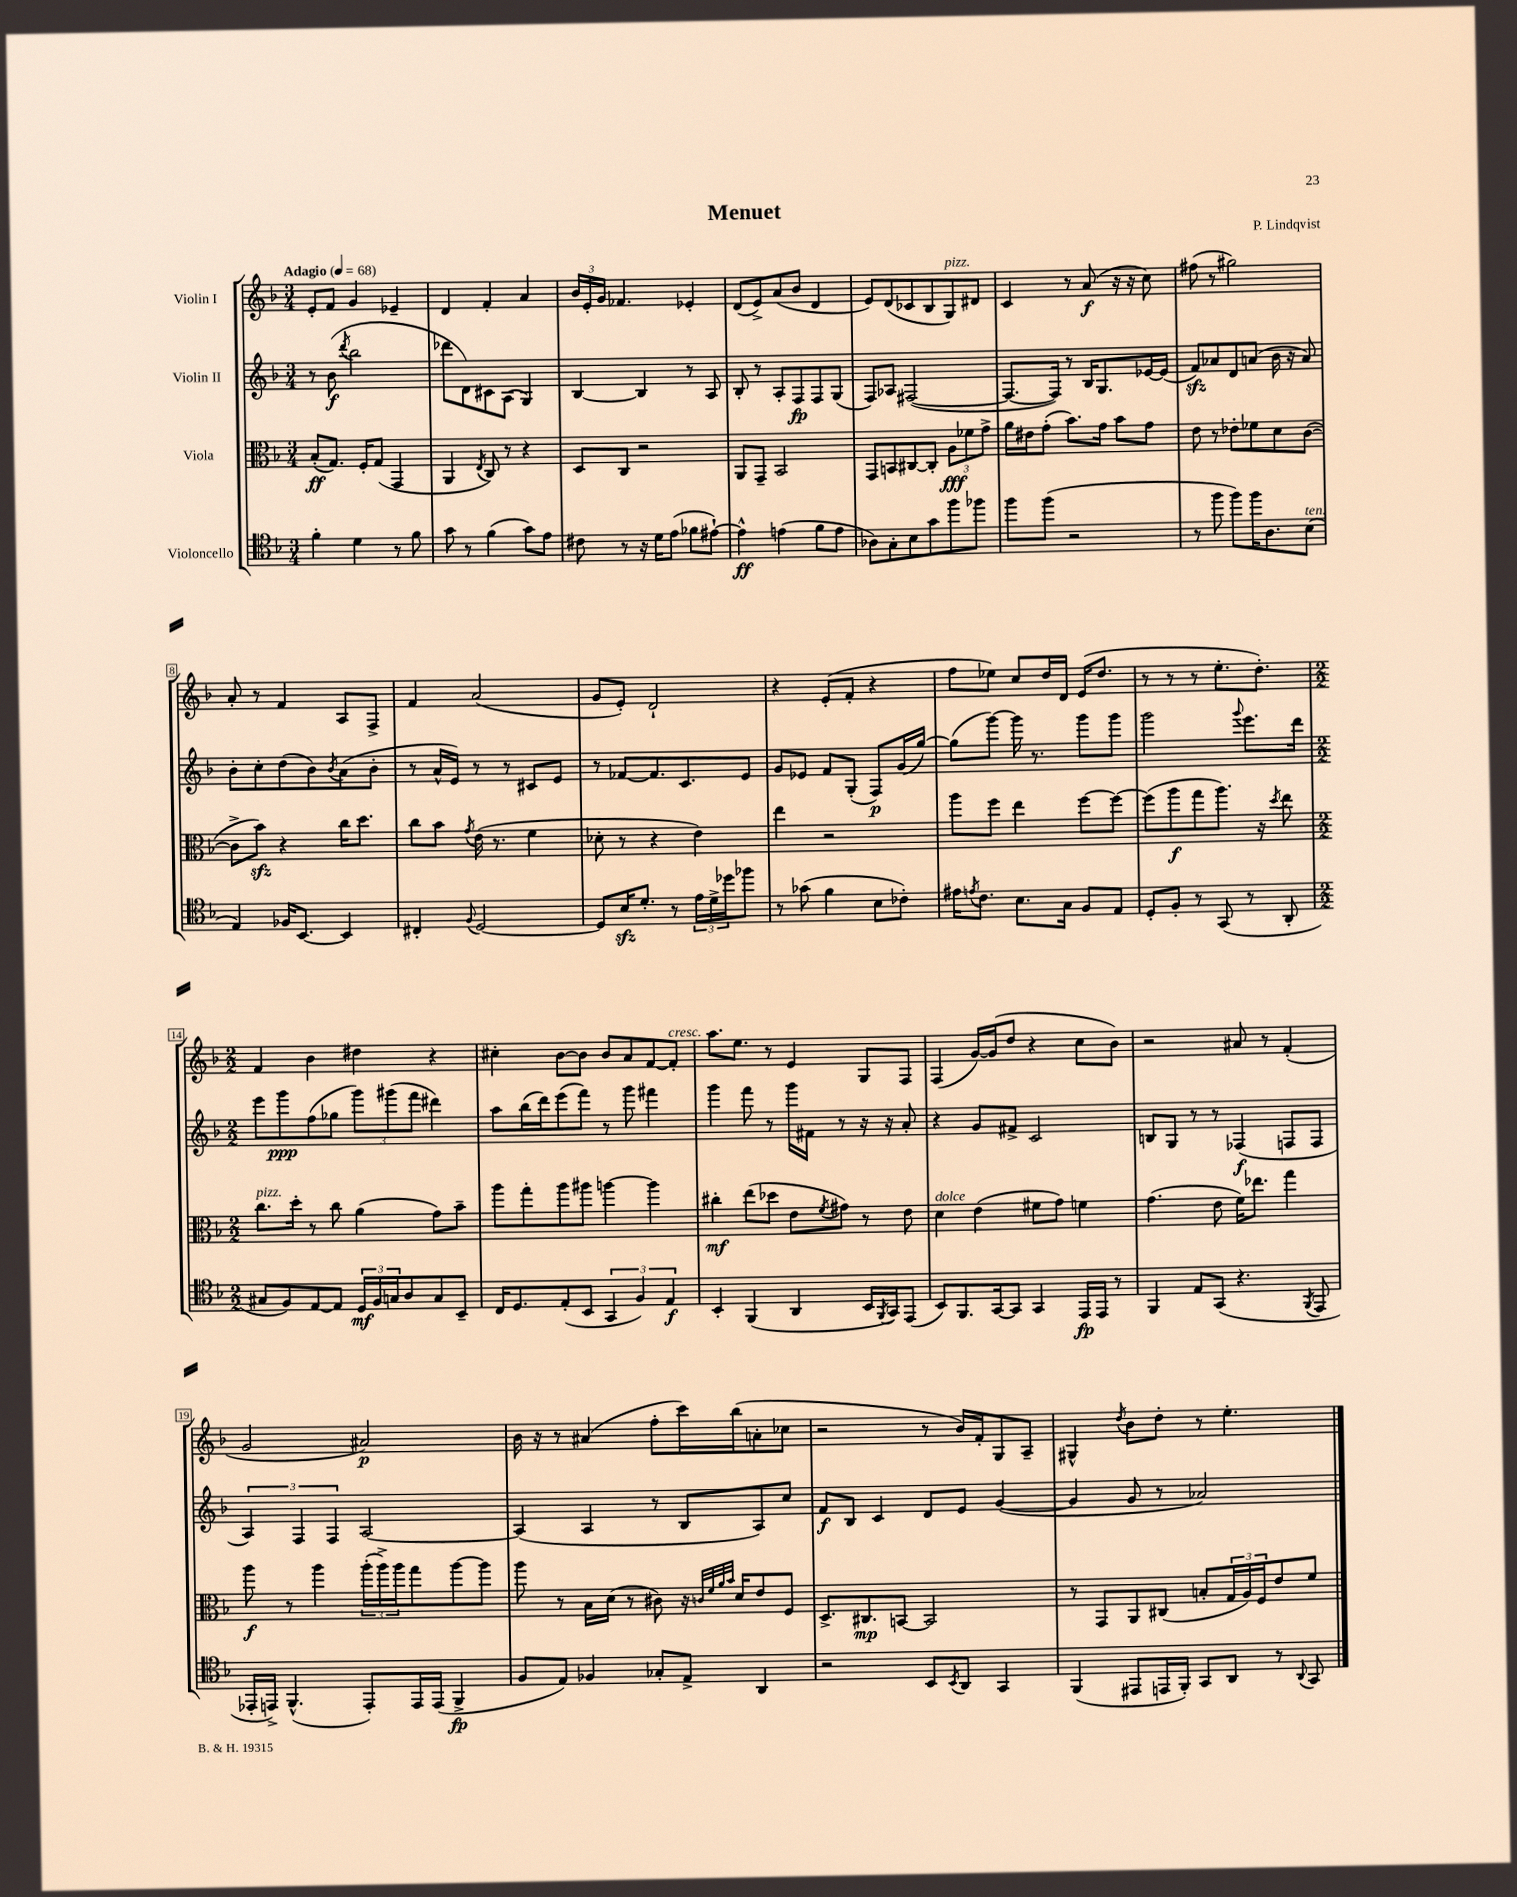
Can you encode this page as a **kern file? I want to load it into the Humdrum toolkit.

**kern	**kern	**kern	**kern
*staff4	*staff3	*staff2	*staff1
*clefC4	*clefC3	*clefG2	*clefG2
*k[b-]	*k[b-]	*k[b-]	*k[b-]
*M3/4	*M3/4	*M3/4	*M3/4
*MM68	*MM68	*MM68	*MM68
4f'	(8B-'	8r	8e'
.	8.G)	(8b-	8f
.	.	8qddd	.
4d	.	2bb-	4g
.	16F'	.	.
.	(8G	.	.
8r	4GG	.	4e-~
8f	.	.	.
=	=	=	=
8g	4AA	8ddd-	4d
8r	.	8d)	.
.	8qE	.	.
(4f	8C)	8c#	4f'
.	8r	(8A	.
8g)	4r	4G)	4a
8e	.	.	.
=	=	=	=
8c#	8D	[4B-	24b-
.	.	.	24e'
.	.	.	24g
8r	8C	.	4.f-
16r	2r	4B-]	.
16d	.	.	.
(8e	.	.	.
8f-	.	8r	4e-'
[8e#`)	.	8A	.
=	=	=	=
4e#^^]	8AA	8B-'	(8d
.	8GG~	8r	8e^)
(4e	2BB-	8A'	(8a
.	.	8F	8b-
8f	.	8F	4d
8e	.	(8G	.
=	=	=	=
8A-)	8GG	8F)	8e)
8G'	8BB	8A-	(8d
8B-	[8C#	([2F#	8c-
8g	8C#']	.	8B-
8ff	12A	.	8G)
.	12f-	.	.
8ff-	.	.	8d#
.	12g^	.	.
=	=	=	=
8ff	16a	8.F#_	4c
.	16e#	.	.
(8ff	(8g'	.	.
.	.	16F#])	.
2r	8.b-)	8r	8r
.	.	16B-	(8a
.	16g	8.G	.
.	8b-	.	16r
.	.	.	16r
.	8g	[16e-	8cc)
.	.	(16e-]	.
=	=	=	=
8r	8e	8f)	(8ff#
8ff	8r	8a-	8r
8ff)	8e-'	8d	2gg#)
16ff	8f-	(8a	.
8.A	.	.	.
.	8d	16b-	.
.	.	16r	.
(8B-	([8c	8a)	.
=	=	=	=
4E)	8c^]	8b-'	8a'
.	8b-)	8cc'	8r
16F-	4r	(8dd	4f
[8.BB-	.	.	.
.	.	8b-)	.
.	.	8qb-	.
4BB-]	16cc	(8a	8A
.	8.dd	.	.
.	.	8b-'	8F^
=	=	=	=
4C#'	8cc	8r	4f
.	8b-	16a^^	.
.	.	16e)	.
8qqF	8qg	.	.
[2D	(16e	8r	(2a
.	8.r	.	.
.	.	8r	.
.	4f	8c#	.
.	.	8e	.
=	=	=	=
8D]	8d-'	8r	8g
16B-	8r	[8f-	8e')
8.d'	.	.	.
.	4r	8.f-]	2d`
8r	.	.	.
.	.	8.c	.
24e	4e)	.	.
24d^	.	.	.
24dd-	.	.	.
8ff-	.	8e	.
=	=	=	=
8r	4ee	8g	4r
(8g-	.	8e-	.
4f	2r	8f	(8e'
.	.	(8G'	8f'
8B-	.	8F)	4r
8c-')	.	(16g	.
.	.	[16gg)	.
=	=	=	=
16e#	8aa	(8gg]	8ff
8qe	.	.	.
8.c	.	.	.
.	8ff	[8ggg)	8ee-)
8.B-	4ee	16ggg]	8cc
.	.	8.r	.
.	.	.	16dd
16G	.	.	16d
8F	[8ff	8ggg	(16e
.	.	.	8.dd
8E	8ff_	8ggg	.
=	=	=	=
8D'	(8ff]	2ggg	8r
8F'	8aa	.	8r
8r	8gg	.	8r
(8GG	8.aa)	.	8.ee'
.	.	8qqggg	.
8r	.	8.eee	.
.	16r	.	8.dd')
.	8qdd	.	.
8AA'	8ee	.	.
.	.	16ddd	.
=	=	=	=
*M2/2	*M2/2	*M2/2	*M2/2
8G#	8.cc	8eee	4f
8F)	.	8ggg	.
.	16dd'	.	.
[8E	8r	(8ff	4b-
8E]	8cc	8gg-	.
24D	(4a	12ggg)	4dd#
24F	.	.	.
24G	.	(12ggg#	.
8A	.	.	.
.	.	12fff	.
8G	8g)	4ddd#)	4r
8BB-~	8b-~	.	.
=	=	=	=
16C	8aa	8aa	4cc#'
8.D	.	.	.
.	8gg'	(16bb-	.
.	.	16ddd)	.
(8E'	8aa	(8eee	[8b-
8BB-	8aa#	8fff)	8b-]
6GG	[4aa	8r	8b-
.	.	8ggg	8a
6F)	.	.	.
.	4aa]	4fff#	[8f
6E	.	.	.
.	.	.	8f']
=	=	=	=
4BB-'	4cc#'	4ggg	8.aa
.	.	.	8.ee
(4FF	(8ee	8fff	.
.	8dd-	8r	8r
4AA	8e	16ggg	4e
.	.	16f#	.
.	8qf	.	.
.	8g#)	8r	.
16BB-	8r	16r	8G
8qFF	.	.	.
16GG)	.	16r	.
(8EE	8e	8a'	8F
=	=	=	=
8BB-)	4d	4r	(4F
8.FF	.	.	.
.	(4e	8g	[16g)
[16GG	.	.	(16g]
8GG]	.	8f#^	8dd
4GG	8f#	2c	4r
.	8g)	.	.
16EE	4f	.	8cc
16EE	.	.	.
8r	.	.	8b-)
=	=	=	=
4FF	(4.g	8B	2r
.	.	8G	.
8E	.	8r	.
(8GG	8e	8r	.
4.r	16f)	(4F-	8a#
.	8.ee-	.	.
.	.	.	8r
.	4gg	8F	(4f'
8qFF	.	.	.
8EE	.	8F	.
=	=	=	=
16EE-'	8aa	6A)	2g
16EE^)	.	.	.
(4.FF^^	8r	.	.
.	.	6F	.
.	4aa	.	.
.	.	6F	.
8EE')	(24aa'	[2A	2a#)
.	24aa^)	.	.
.	24aa	.	.
16EE	8gg	.	.
(16EE	.	.	.
4FF^	[8aa	.	.
.	8aa]	.	.
=	=	=	=
8F	8aa	(4A]	16b-
.	.	.	16r
8E)	8r	.	8r
4F-	16B-	4A	(4a#
.	(16d	.	.
.	8r	.	.
8G-'	8c#)	8r	8ff'
8E^	16r	8B-	16ccc)
.	32qqc	.	.
.	32qqf	.	.
.	32qqa	.	.
.	32qqb-	.	.
.	16d	.	(16bb-
4AA	8e	8A)	8a'
.	8F	8cc	8cc-
=	=	=	=
2r	8.D^	8f	2r
.	.	8B-	.
.	8.C#	.	.
.	.	4c	.
.	[8BB	.	.
8BB-	2BB]	8d	8r
8qBB-	.	.	.
8AA	.	8e	16b-)
.	.	.	16f'
4GG	.	([4g	8G
.	.	.	8A~
=	=	=	=
(4FF	8r	4g]	4G#^^
.	8GG	.	.
.	.	.	8qdd
8EE#	8AA	8g	8b-
16EE	(8C#	8r	8dd'
16FF')	.	.	.
8GG	8B'	2a-)	8r
8AA	24G	.	4.ee'
.	24A)	.	.
.	24F	.	.
8r	8e	.	.
8qqAA	.	.	.
8GG	8f	.	.
==	==	==	==
*-	*-	*-	*-
